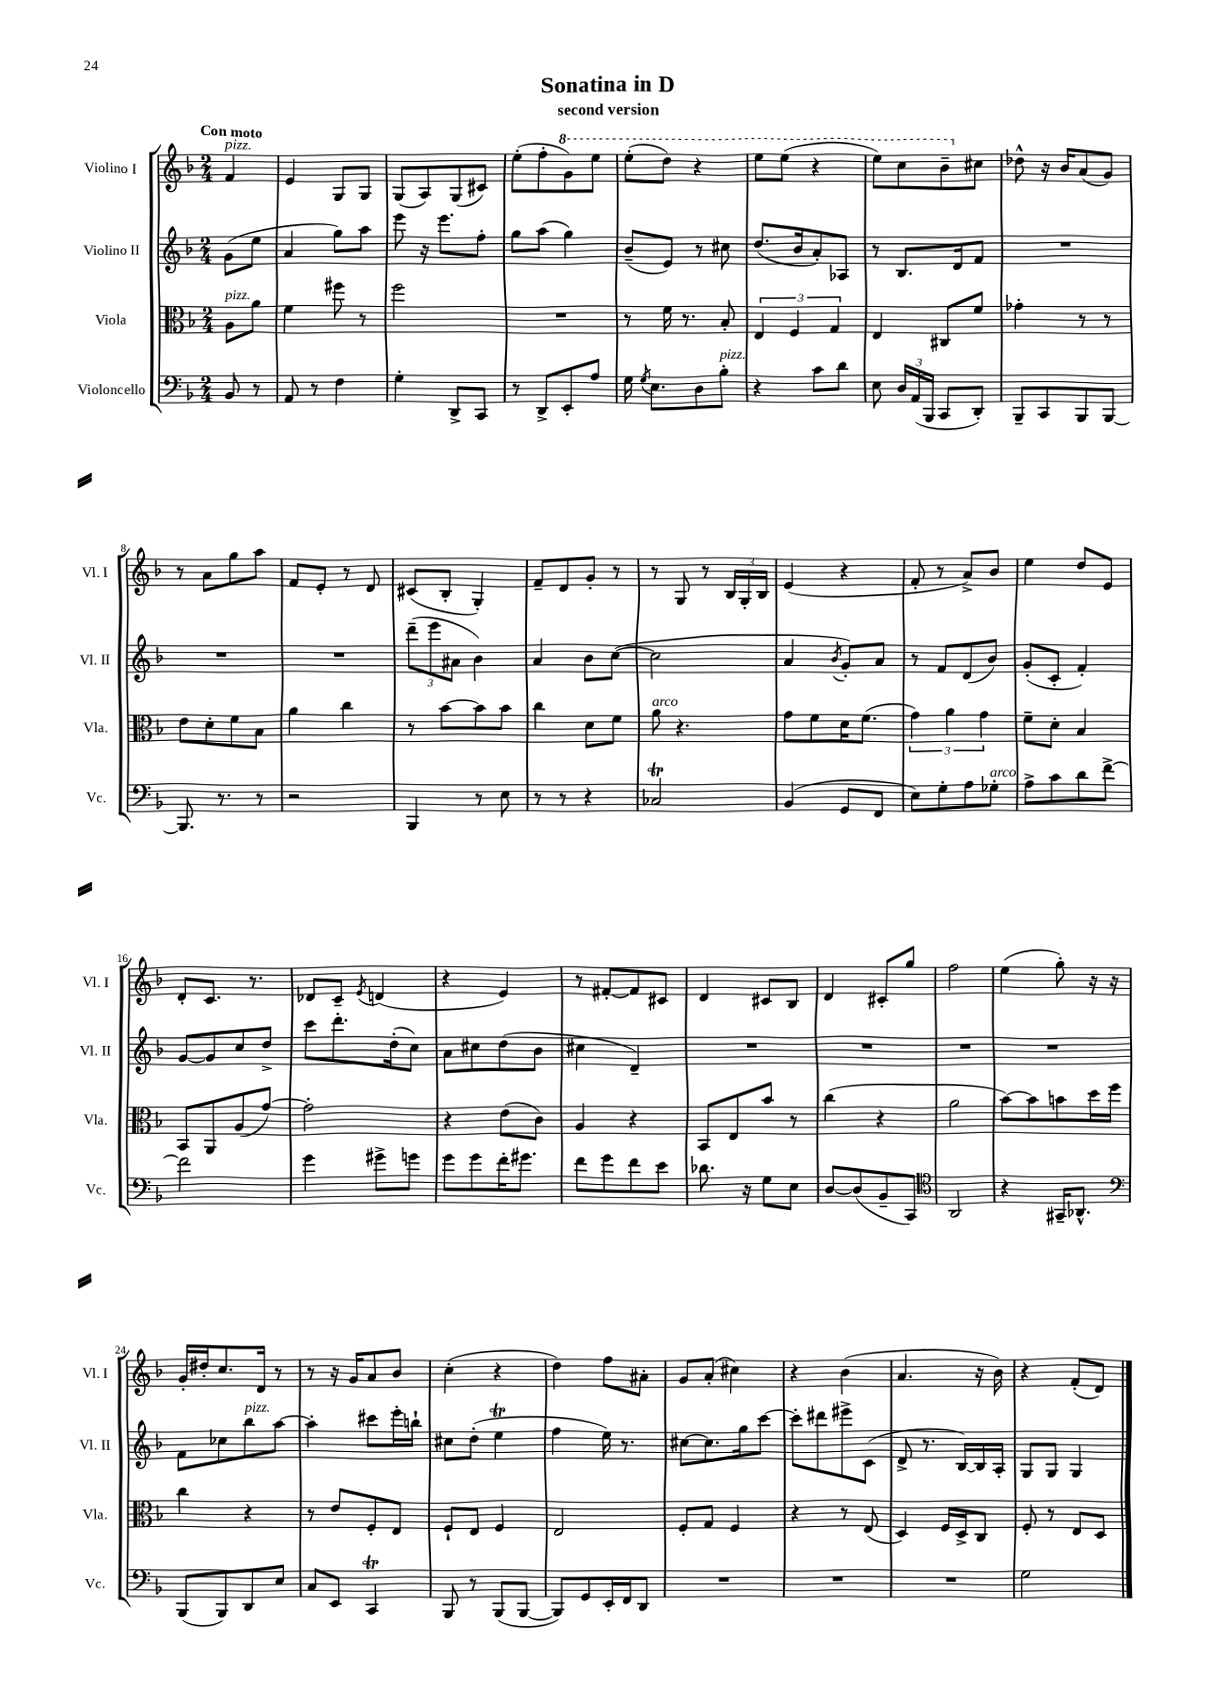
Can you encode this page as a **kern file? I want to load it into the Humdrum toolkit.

**kern	**kern	**kern	**kern
*part4	*part3	*part2	*part1
*staff4	*staff3	*staff2	*staff1
*I"Violoncello	*I"Viola	*I"Violino II	*I"Violino I
*I'Vc.	*I'Vla.	*I'Vl. II	*I'Vl. I
*clefF4	*clefC3	*clefG2	*clefG2
*k[b-]	*k[b-]	*k[b-]	*k[b-]
*M2/4	*M2/4	*M2/4	*M2/4
=	=	=	=
!	!	!	!LO:TX:a:B:t=Con moto
!	!	!	!LO:TX:a:i:t=pizz.
!	!LO:TX:a:i:t=pizz.	!	!
8BB-/	8A\L	(8g\L	4f/
8r	8a\J	8ee\J	.
=1	=1	=1	=1
8AA/	4f\	4a/	4e/
8r	.	.	.
4F\	8ff#X\	8gg\L)	8G/L
.	8r	8aa\J	8G/J
=2	=2	=2	=2
4G'\	2ff\	8eee\	(8G/L
.	.	16r	8A/)
.	.	8.eee\L	.
8DD^/L	.	.	(8G/
8CC/J	.	8ff'\J	8c#X/J)
=3	=3	=3	=3
8r	2r	8gg\L	(8ee'\L
8DD^/L	.	(8aa\J	8ff'\
*	*	*	*8va
8EE'/	.	4gg\)	8gg\)
8A/J	.	.	8eee\J
=4	=4	=4	=4
16G\	8r	(8b-~/L	(8eee'\L
8qG/	.	.	.
8.E\L	.	.	.
.	16f\	8e/J)	8ddd\J)
.	8.r	.	.
8D\	.	8r	4r
!LO:TX:a:i:t=pizz.	!	!	!
8B-'\J	8B-'/	8cc#X\	.
=5	=5	=5	=5
4r	6E/	(8.dd/L	8eee\L
.	.	.	(8eee\J
.	6F/	.	.
.	.	16b-/k	.
8c\L	.	8a'/)	4r
.	6G/	.	.
8d\J	.	8A-X/J	.
=6	=6	=6	=6
8E\	4E/	8r	8eee\L)
24D/LL	.	8.B-/L	8ccc\
(24AA/	.	.	.
24BBB-/JJ	.	.	.
8CC/L	8C#X/L	.	8bb-~\
.	.	16d/k	.
*	*	*	*X8va
8DD'/J)	8f/J	8f/J	8cc#X\J
=7	=7	=7	=7
8BBB-~/L	4g-X'\	2r	8dd-X^^\
8CC/	.	.	16r
.	.	.	16b-/KL
8BBB-/	8r	.	(8a/
[8BBB-/J	8r	.	8g/J)
!!LO:LB:g=z
=8	=8	=8	=8
8.BBB-/]	8e\L	2r	8r
.	8d'\	.	8a\L
8.r	.	.	.
.	8f\	.	8gg\
8r	8B-\J	.	8aa\J
=9	=9	=9	=9
2r	4a\	2r	8f/L
.	.	.	8e'/J
.	4cc\	.	8r
.	.	.	8d/
=10	=10	=10	=10
4BBB-/	8r	(12ddd~\L	(8c#X/L
.	.	12eee\	.
.	[8b-\L	.	8B-'/J
.	.	12a#X\J	.
8r	8b-\]	4b-\)	4G'/)
8E\	8b-\J	.	.
=11	=11	=11	=11
8r	4cc\	4a/	8f~/L
8r	.	.	8d/
4r	8d\L	8b-\L	8g'/J
.	8f\J	([8cc\J	8r
=12	=12	=12	=12
!	!LO:TX:a:i:t=arco	!	!
2C-XT/	8a\	2cc\]	8r
.	4.r	.	8G/
.	.	.	8r
.	.	.	24B-/LL
.	.	.	24G'/
.	.	.	24B-/JJ
=13	=13	=13	=13
(4BB-/	8g\L	4a/	(4e/
.	8f\	.	.
.	.	8qb-/	.
8GG/L	16d\K	8g'/L)	4r
.	(8.f\J	.	.
8FF/J	.	8a/J	.
=14	=14	=14	=14
8E\L)	6g\)	8r	8f'/
8G'\	.	8f/L	8r
.	6a\	.	.
8A\	.	(8d/	8a^/L)
.	6g\	.	.
!LO:TX:a:i:t=arco	!	!	!
8G-X'\J	.	8b-/J)	8b-/J
=15	=15	=15	=15
8A^\L	8f~\L	(8g'/L	4ee\
8c\	8d'\J	8c'/J	.
8d\	4B-/	4f'/)	8dd/L
[8f^\J	.	.	8e/J
!!LO:LB:g=z
=16	=16	=16	=16
2f\]	8BB-/L	[8g/L	8d'/L
.	8AA/	8g/]	8.c/J
.	(8A/	8cc/	.
.	.	.	8.r
.	[8g/J)	8dd^/J	.
=17	=17	=17	=17
4g\	2g'\]	8ccc\L	8d-X/L
.	.	8.ddd'\	8c~/J
.	.	.	8qe/
8g#X^\L	.	.	(4dn/
.	.	(16dd'\k	.
8gn\J	.	8cc\J)	.
=18	=18	=18	=18
8g\L	4r	8a\L	4r
8g\	.	8cc#X\	.
16f'\K	(8e\L	(8dd\	4e/)
8.g#X\J	.	.	.
.	8c\J)	8b-\J	.
=19	=19	=19	=19
8f\L	4A/	4cc#X\	8r
8g\	.	.	[8f#X'/L
8f\	4r	4d~/)	8f#/]
8e\J	.	.	8c#X/J
=20	=20	=20	=20
8.d-X\	8BB-/L	2r	4d/
.	8E/	.	.
16r	.	.	.
8G\L	8b-/J	.	8c#X/L
8E\J	8r	.	8B-/J
=21	=21	=21	=21
[8D/L	(4cc\	2r	4d/
(8D/]	.	.	.
8BB-~/	4r	.	8c#X'/L
8CC/J)	.	.	8gg/J
=22	=22	=22	=22
*clefC4	*	*	*
2AA/	2a\	2r	2ff\
=23	=23	=23	=23
4r	[8b-\L)	2r	(4ee\
.	8b-\]	.	.
16GG#X~/KL	8bn\	.	8gg'\)
8.AA-X^^/J	.	.	.
.	16dd\L	.	16r
.	16ff\JJ	.	16r
!!LO:LB:g=z
=24	=24	=24	=24
*clefF4	*	*	*
(8BBB-/L	4cc\	8f\L	16g'/LL
.	.	.	16dd#X'/J
8BBB-/)	.	8cc-X\	8.cc/
!	!	!LO:TX:a:i:t=pizz.	!
8DD/	4r	8bb-\	.
.	.	.	16d/Jk
8E/J	.	[8aa\J	8r
=25	=25	=25	=25
8C/L	8r	4aa'\]	8r
8EE/J	8e/L	.	16r
.	.	.	16g/KL
4CCT/	8F'/	8ccc#X\L	8a/
.	8E/J	16eee'\L	8b-/J
.	.	16bbn`\JJ	.
=26	=26	=26	=26
8BBB-/	8F`/L	8cc#X\L	(4cc'\
8r	8E/J	(8dd'\J	.
(8BBB-/L	4F/	4eet\	4r
[8BBB-/J	.	.	.
=27	=27	=27	=27
8BBB-/L])	2E/	4ff\	4dd\)
8GG/	.	.	.
16EE'/L	.	16ee\)	8ff\L
16FF/J	.	8.r	.
8DD/J	.	.	8a#X'\J
=28	=28	=28	=28
2r	8F'/L	[8cc#X\L	8g/L
.	8G/J	8.cc#\]	(8a'/J
.	4F/	.	4cc#X\)
.	.	16gg\k	.
.	.	[8ccc\J	.
=29	=29	=29	=29
2r	4r	8ccc'\L]	4r
.	.	8ddd#X\	.
.	8r	8eee#X^\	(4b-\
.	(8E/	(8c\J	.
=30	=30	=30	=30
2r	4D/)	8d^/	4.a/
.	.	8.r	.
.	16F/LL	.	.
.	16D^/J	[16B-/LL)	.
.	8C/J	16B-/]	16r
.	.	16A'/JJ	16b-\)
=31	=31	=31	=31
2G\	8F'/	8G/L	4r
.	8r	8G/J	.
.	8E/L	4G/	(8f'/L
.	8D/J	.	8d/J)
==	==	==	==
*-	*-	*-	*-
